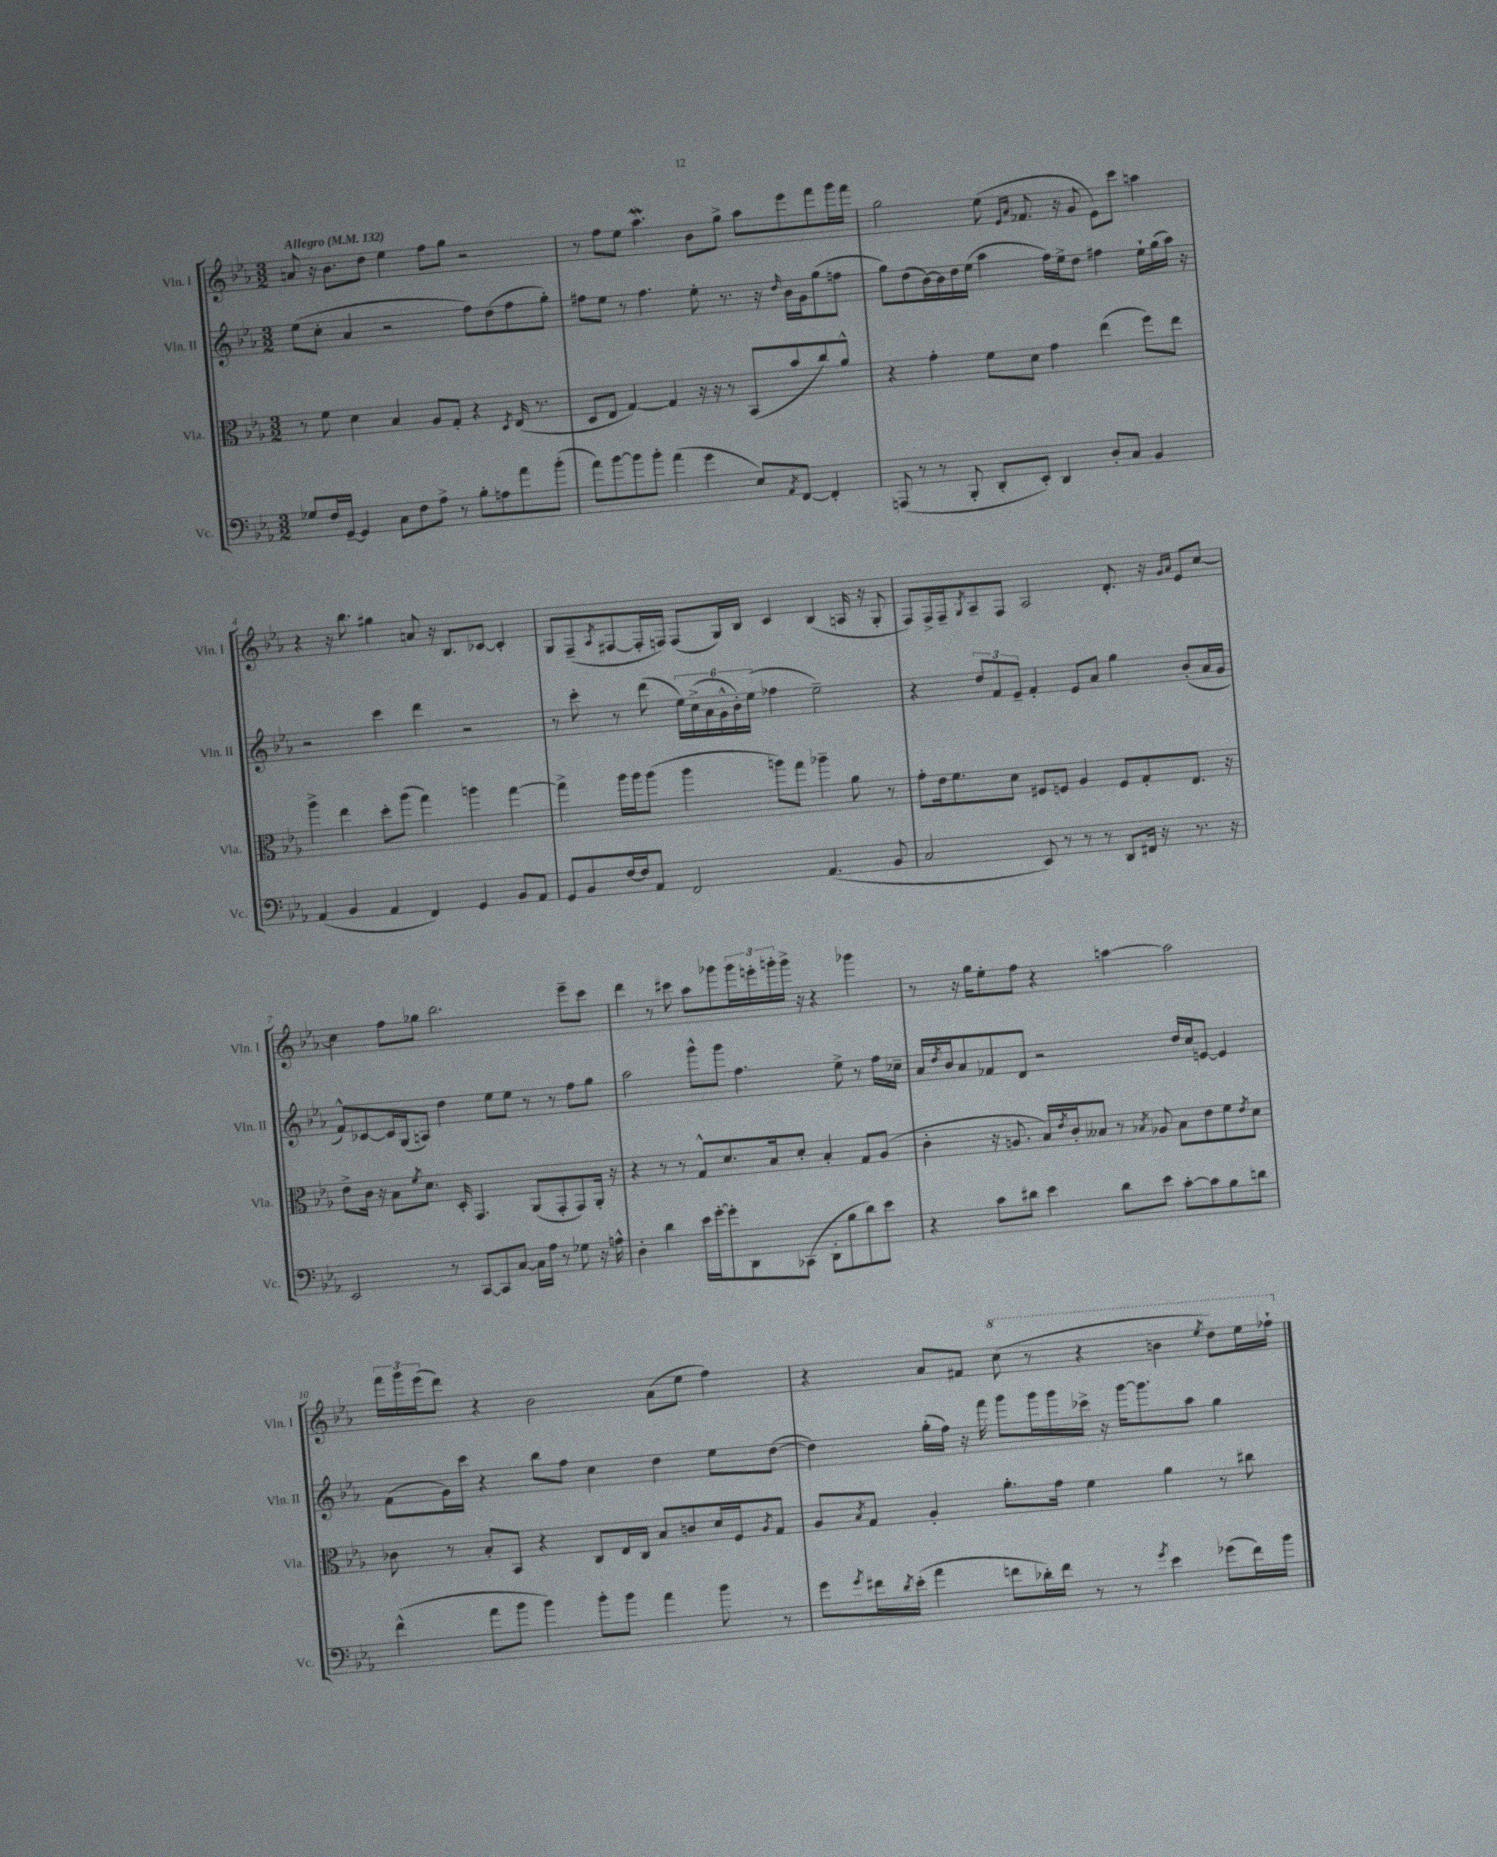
<<
\new StaffGroup <<
\new Staff = "s0" \with { instrumentName = "Vln. I" shortInstrumentName = "Vln. I" } {
    \clef treble \key ees \major \numericTimeSignature \time 3/2 \tempo "Allegro" 4 = 132
    a'8 r16 bes'8. d''8 ees''4 f''8 g''8 r2 |
    r8 f''8 ees''8 aes''4.\mordent bes'8 g''8-> aes''8 ees'''8 f'''8 g'''16 f'''16 |
    g''2 ees''8( \grace { ees'16 aes'16 } fes'8. r16 g'8 ees'8) c'''8 a''4 |
    r4 r16 bes''8. gis''4 a'8 r16 bes8. ces'8~ ces'4-. |
    g8 f8--( \acciaccatura { aes8 } fis8~ fis16-. f16) f8( g16) bes16 c'4 bes4( a16 r16 g8-. |
    f8) f16-> f16-- \acciaccatura { g8 } aes8-- f8 aes2 d'8.-. r16 \grace { g'16 aes'16 } ees'8 c''8~ |
    c''4 f''8 ges''8 bes''2. ees'''8-- c'''8 |
    d'''4 r8 cis'''8 aes''8 ges'''8 \tuplet 3/2 { ges'''16 e'''16-. g'''16-. } g'''16-> r16 r4 ges'''4 |
    r8 r16 g''16 ees''8-. f''8 r4 a''4~ a''2 |
    \tuplet 3/2 { f'''16 g'''16 ees'''16( } d'''8) r4 bes'2 aes'8( ees''8 f''4) |
    r4 aes'8 fis'8 \ottava #1 c'''8( r8 r4 b''4 \acciaccatura { ees'''8 } d'''8) ees'''16 fes'''16-! \ottava #0 \bar "|." |
}
\new Staff = "s1" \with { instrumentName = "Vln. II" shortInstrumentName = "Vln. II" } {
    \clef treble \key ees \major \numericTimeSignature \time 3/2
    ees''8( c''8-. aes'4 r2 f''8) d''8( f''8 g''8-.) |
    fis''8 ees''8 r8 fis''4. ees''8-. r8. r16 \grace { d''16 } bes'16 g'16 g''8( f''8 |
    g''8) d''8( bes'16~) bes'16 d''16 ees''16( aes''4 f''16) ees''16-> d''8 fis''4 ees''16-! g''16( aes''16) r16 |
    r2 c'''4 d'''4 r2 |
    r8 c'''8-. r8 d'''8( \tuplet 6/4 { ees''16) c''16->( aes'16 g'16-^ bes'16-.) ees''16( } fes''4 ees''2--) |
    r4 \tuplet 3/2 { d''8 f'8 ees'8-- } f'4-. ees'8 aes'8 g''4 bes'8-.( aes'16 g'16 |
    f'8-^) ces'8~ ces'16 g16( a8) d''4 ees''8 ees''8 r8 r8 f''8 g''8 |
    aes''2 g'''8-^ g'''8 f''4. ees''8-> r8 f''16 ces''16-- |
    aes'16 \acciaccatura { d''8 } bes'16 aes'8 fes'8 d'8 r2 d''16 c''16 e'8~ e'4 |
    f'8( g'16) c'''16 r4 bes''8 f''8 c''4 d''4 ees''8 d''8~( |
    d''4) g''16-.( f''16) r16 f'''16 g'''8 g'''16 g'''16 ces'''16-> r16 g'''16~ g'''8. aes''8 g''4 \bar "|." |
}
\new Staff = "s2" \with { instrumentName = "Vla." shortInstrumentName = "Vla." } {
    \clef alto \key ees \major \numericTimeSignature \time 3/2
    r8 f'8 d'4 bes4 aes8 g8-. r4 \acciaccatura { d8 } ees16( r8. |
    d8 ees8 g4~) g4 r16 r16 r8 bes,8( bes'8 c''8) aes'8-^ |
    r4 g'4-. f'8 d'8 g'4 ees''4( f''8) ees''8 |
    aes''4-> ees''4 d''8-. aes''8( g''4) a''4 g''4~ |
    g''4-> aes''16 aes''16 aes''8( aes''4 a''8) g''8 aes''4-- aes'8 r8 |
    g'8-. ees'16 f'8. d'8 fis8 f8 aes4 f8 g8-. ees8. r16 |
    ees'8-> c'16 r16 bes8 \acciaccatura { f'8 } d'8. d16-. g,4. aes,8( g,8-. g,8) aes,16-. r16 |
    r4 r8 r8 g8-^ d'8. bes16 d'8-. bes4-. g8 aes8( |
    c'4-. r16 a8. bes16) \acciaccatura { ees'8 } c'16-. beses8 r8 \acciaccatura { bes8 } aes8 bes8 ees'8 f'8 \acciaccatura { ees'8 } d'8 |
    ces'8 r8 bes8-. bes,8 r4 c8 ees16 c16 bes8 c'8 d'16 f16 \acciaccatura { aes8 } g8 |
    aes8 \acciaccatura { bes8 } g8 aes4-. aes'8.-. g'16 f'4 aes'4 r8 cis''8 \bar "|." |
}
\new Staff = "s3" \with { instrumentName = "Vc." shortInstrumentName = "Vc." } {
    \clef bass \key ees \major \numericTimeSignature \time 3/2
    ges8 f16 g,16~-- g,4 c8 f8 aes8-> r8 bes8-. a8 aes'8 bes'8-.( |
    aes'8) bes'8~ bes'8 bes'8-. aes'4( g'4 ees8) \acciaccatura { aes,8 } f,8~ f,4-. |
    a,,8( r8 r8 bes,,8-. d,8-. ees,8-.) d,4 d8-. c8 bes,4 |
    aes,4( bes,4 aes,4 f,4) g,4 bes,8 aes,8 |
    g,8 bes,8 f16~ f16 aes,8 f,2 aes,4.( bes,8 |
    c2 ees,8) r8 r8 r8 d,8 fis,16 r16 r8. r16 |
    ees,2 r8 c,8~ c,8 c8~ c16 aes16 r8 ges8 r16 a16-^ |
    d4-. d'4 ees'16 g'16~-. g'8-. d,8 ces,8( d,8-. bes8 d'8) ees'8 |
    r4 c'8 dis'8 ees'4 dis'8 ees'8 c'8~-. c'8 bes8 d'8 |
    f'4-^( aes'8 bes'8 bes'4) bes'8-. bes'8 aes'4 bes'8 r8 |
    g'8 \acciaccatura { g'8 } fis'16 \acciaccatura { d'8 } ees'16-.( aes'4 f'8 des'16-.) f'16 r8 r8 \acciaccatura { g'8 } ees'4 ges'8( f'16) bes'16 \bar "|." |
}
>>
>>
